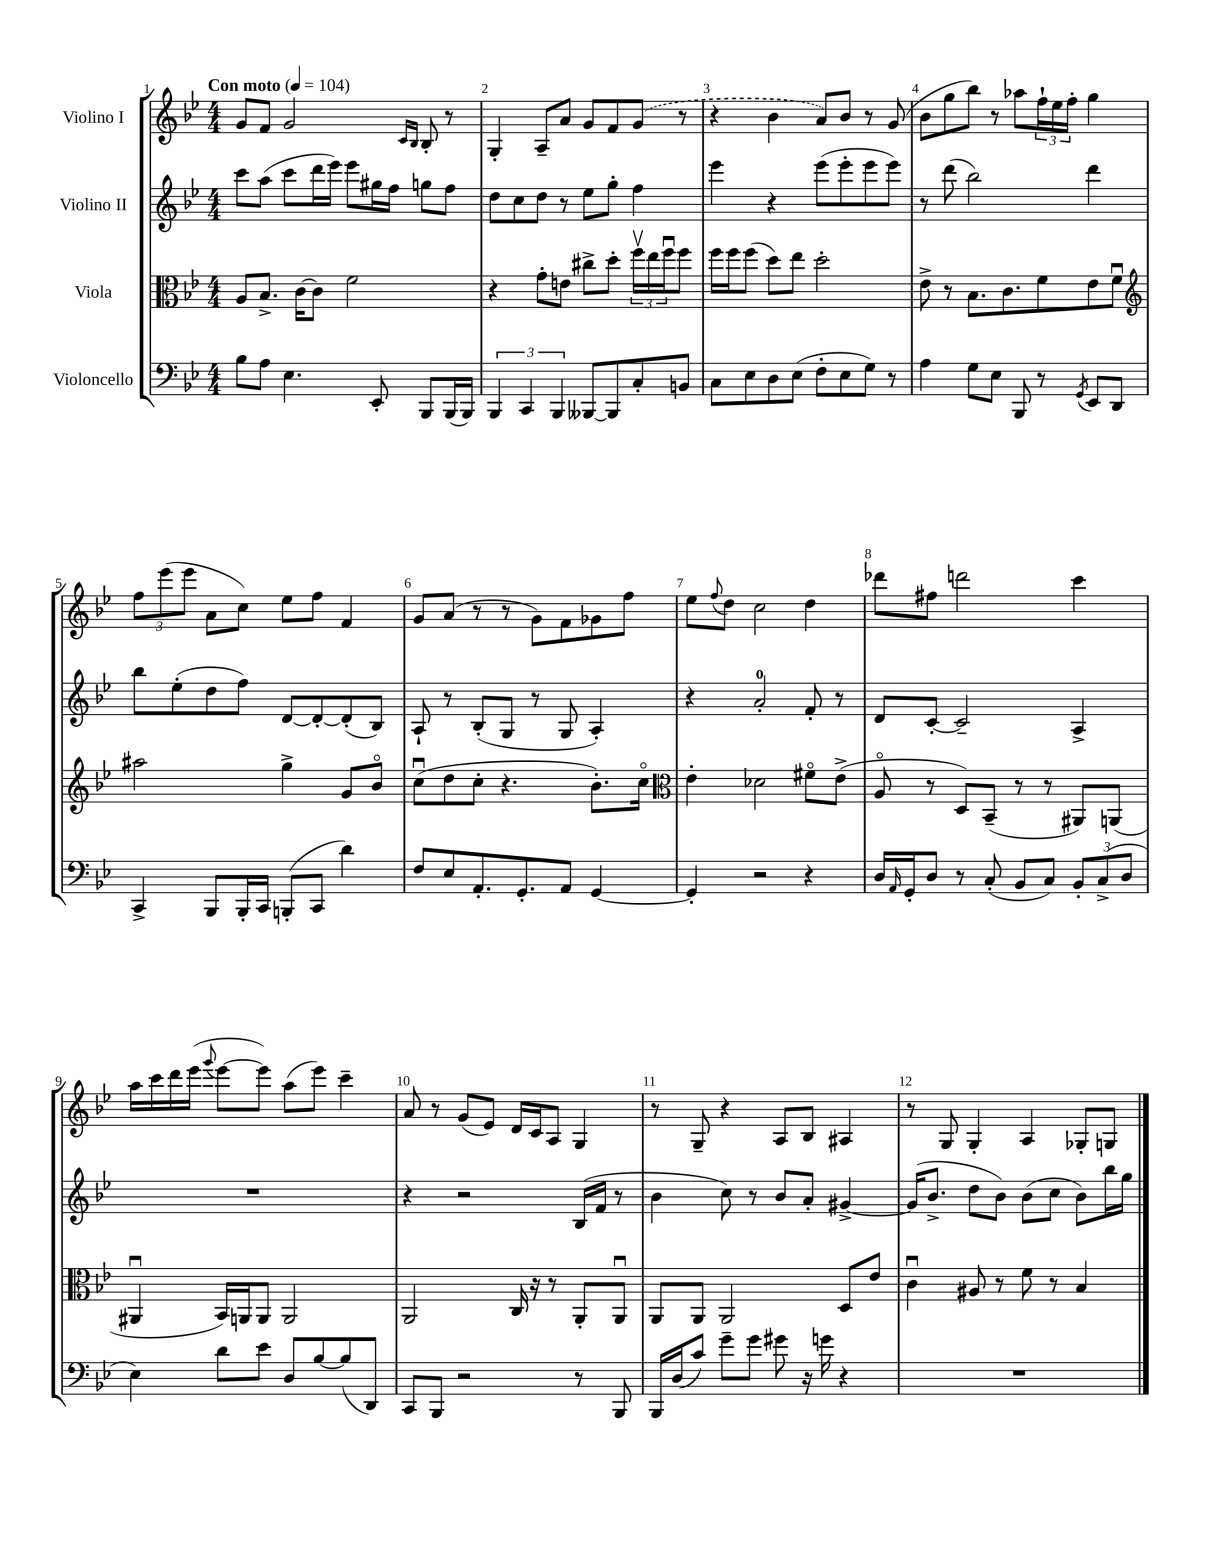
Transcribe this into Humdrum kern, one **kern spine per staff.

**kern	**kern	**kern	**kern
*part4	*part3	*part2	*part1
*staff4	*staff3	*staff2	*staff1
*I"Violoncello	*I"Viola	*I"Violino II	*I"Violino I
*clefF4	*clefC3	*clefG2	*clefG2
*k[b-e-]	*k[b-e-]	*k[b-e-]	*k[b-e-]
*M4/4	*M4/4	*M4/4	*M4/4
*MM104	*MM104	*MM104	*MM104
=1	=1	=1	=1
!	!	!	!LO:TX:a:B:t=Con moto
8B-\L	8A/L	8ccc\L	8g/L
8A\J	8.B-^/J	(8aa\J	8f/J
4.E-\	.	8ccc\L	2g/
.	[16c\KL	.	.
.	8c\J]	16ddd\L	.
.	.	16eee-\JJ)	.
.	2f\	8eee-\L	.
8EE-'/	.	16gg#X\L	.
.	.	16ff\JJ	.
.	.	.	16qqc/LL
.	.	.	16qqB-/JJ
8BBB-/L	.	8ggn\L	8B-'/
(16BBB-/L	.	8ff\J	8r
16BBB-/JJ)	.	.	.
=2	=2	=2	=2
6BBB-/	4r	8dd\L	4G'/
.	.	8cc\	.
6CC/	.	.	.
.	8g'\L	8dd\J	8A~/L
6BBB-/	.	.	.
.	8en\J	8r	8a/J
[8BBB--X/L	8cc#X^\L	8ee-\L	8g/L
8BBB--/]	8dd'\J	8gg'\J	8f/
8C'/	24ffv\LL	4ff\	(8g/J
.	24ee-\	.	.
.	24ffu\J	.	.
8BBn/J	8ff\J	.	8r
=3	=3	=3	=3
8C\L	16ff\LL	4eee-\	4r
.	16ff\J	.	.
8E-\	(8ff\J	.	.
8D\	8dd\L)	4r	4b-\
(8E-\J	8ee-\J	.	.
8F'\L	2dd'\	(8eee-\L	8a/L)
8E-\	.	8eee-'\	8b-/J
8G\J)	.	8eee-\	8r
8r	.	8eee-\J)	(8g/
=4	=4	=4	=4
4A\	8e-^\	8r	8b-\L
.	8r	(8ddd\	8gg\
8G\L	8.B-\L	2bb-\)	8bb-\J)
8E-\J	.	.	8r
.	8.c\	.	.
8BBB-/	.	.	8aa-X\L
8r	8f\	.	24ff`\L
.	.	.	24ee-\
.	.	.	24ff'\JJ
8qGG/	.	.	.
8EE-/L	8e-\	4ddd\	4gg\
8DD/J	8fu\J	.	.
!!LO:LB:g=z
=5	=5	=5	=5
*	*clefG2	*	*
4CC^/	2aa#X\	8bb-\L	12ff\L
.	.	.	(12eee-\
.	.	(8ee-'\	.
.	.	.	12eee-\J
8BBB-/L	.	8dd\	8a\L
16BBB-'/L	.	8ff\J)	8cc\J)
16CC/JJ	.	.	.
(8BBBn'/L	4gg^\	[8d/L	8ee-\L
8CC/J	.	8d'/_	8ff\J
4d\)	8g/L	(8d'/]	4f/
.	8b-/J	8B-/J)	.
=6	=6	=6	=6
8F/L	(8ccu\L	8A`/	8g/L
8E-/	8dd\	8r	(8a/J
8.AA'/	8cc'\J	(8B-'/L	8r
.	4.r	8G/J	8r
8.GG'/	.	.	.
.	.	8r	8g\L)
8AA/J	.	8G/	8f\
[4GG/	8.b-'\L)	4A'/)	8g-X\
.	.	.	8ff\J
.	16cc\Jk	.	.
=7	=7	=7	=7
*	*clefC3	*	*
4GG'/]	4e-'\	4r	8ee-\L
.	.	.	8qqff/
.	.	.	8dd\J
2r	2d-X\	2a'/	2cc\
4r	8f#X\L	8f'/	4dd\
.	(8e-^\J	8r	.
=8	=8	=8	=8
16D/LL	8A/	8d/L	8ddd-X\L
16qqAA/	.	.	.
16GG'/J	.	.	.
8D/J	8r	[8c'/J	8ff#X\J
8r	8D/L)	2c~/]	2dddn\
(8C'/	(8BB-~/J	.	.
8BB-/L	8r	.	.
8C/J)	8r	.	.
12BB-'/L	8AA#X/L)	4A^/	4ccc\
(12C^/	.	.	.
.	(8AAn/J	.	.
12D/J	.	.	.
!!LO:LB:g=z
=9	=9	=9	=9
4E-\)	4AA#Xu/	1r	16aa\LL
.	.	.	16ccc\
.	.	.	16ddd\
.	.	.	(16eee-\JJ
.	.	.	8qqggg/
8d\L	16BB-/LL)	.	[8eee-\L
.	16AAn/J	.	.
8e-\J	8AA/J	.	8eee-\J])
8D/L	2AA/	.	(8aa\L
[8B-/	.	.	8eee-\J)
(8B-/]	.	.	4ccc~\
8DD/J)	.	.	.
=10	=10	=10	=10
8CC/L	2AA/	4r	8a/
8BBB-/J	.	.	8r
2r	.	2r	(8g/L
.	.	.	8e-/J)
.	16C/	.	16d/LL
.	16r	.	16c/J
.	8r	.	8A/J
8r	8AA'/L	(16B-/LL	4G/
.	.	16f/JJ	.
8BBB-/	8AAu/J	8r	.
=11	=11	=11	=11
16BBB-/LL	8AA/L	4b-\	8r
(16D/J	.	.	.
8c/J)	8AA/J	.	8G~/
8g~\L	2AA/	8cc\)	4r
8g\J	.	8r	.
8g#X\	.	8b-/L	8A/L
16r	.	8a'/J	8B-/J
16gn\	.	.	.
4r	8D/L	[4g#X^/	4A#X/
.	8e-/J	.	.
=12	=12	=12	=12
1r	4cu\	(16g#/KL]	8r
.	.	8.b-^/J	.
.	.	.	8G/
.	8A#X/	8dd\L	4G'/
.	8r	8b-\J)	.
.	8f\	(8b-\L	4A/
.	8r	8cc\J	.
.	4B-/	8b-\L)	8G-X'/L
.	.	16bb-\L	8Gn/J
.	.	16gg\JJ	.
==	==	==	==
*-	*-	*-	*-
